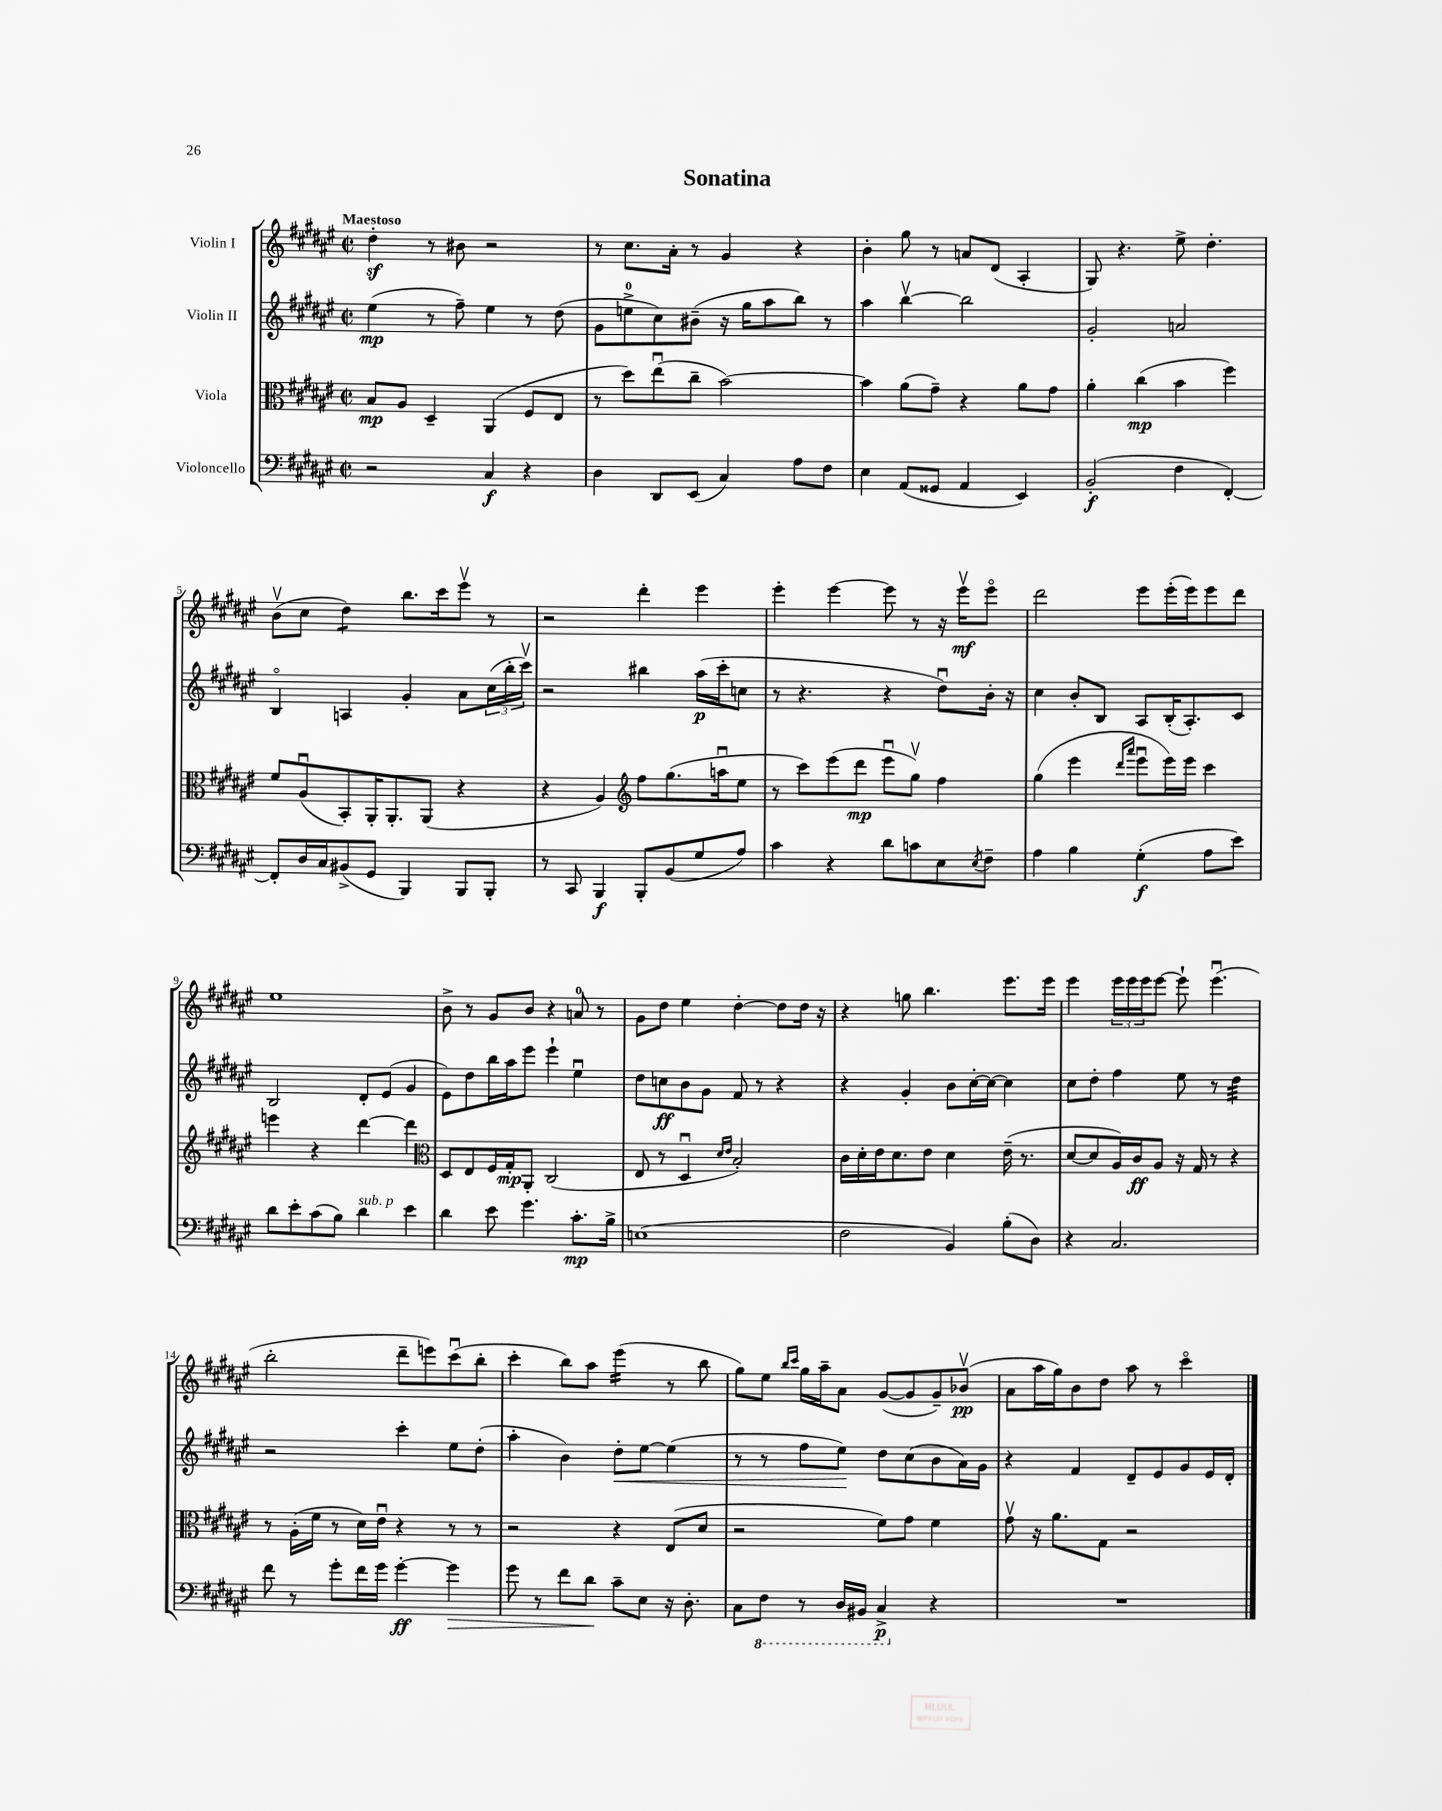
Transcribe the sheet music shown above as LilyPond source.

\header { title = "Sonatina" }
<<
\new StaffGroup <<
\new Staff = "s0" \with { instrumentName = "Violin I" } {
    \clef treble \key fis \major \defaultTimeSignature \time 2/2 \tempo "Maestoso"
    dis''4-.\sf r8 bis'8 r2 |
    r8 cis''8. ais'16-. r8 gis'4 r4 |
    b'4-. gis''8 r8 a'8 dis'8( ais4-. |
    gis8) r4. eis''8-> dis''4.-. |
    b'8\upbow( cis''8 dis''4:8) b''8. cis'''16 eis'''8\upbow r8 |
    r2 dis'''4-. eis'''4 |
    eis'''4-. eis'''4~ eis'''8 r8 r16 eis'''16\upbow\mf eis'''8\flageolet |
    dis'''2 eis'''8 eis'''16-.( eis'''16) eis'''8 dis'''8 |
    eis''1 |
    b'8-> r8 gis'8 b'8 r4 a'8-0 r8 |
    gis'8 dis''8 eis''4 dis''4~-. dis''8 dis''16 r16 |
    r4 g''8 b''4. eis'''8. eis'''16 |
    eis'''4 \tuplet 3/2 { eis'''16 eis'''16 eis'''16 } eis'''8~ eis'''8-! eis'''4.\downbow( |
    b''2-. dis'''8-- e'''8) cis'''8\downbow( b''8-. |
    cis'''4-. b''8) ais''8 eis'''4:16( r8 b''8 |
    gis''8) eis''8 \grace { b''16 cis'''16 } gis''16 ais''16-- ais'8 gis'8~( gis'8 gis'8--) bes'8\upbow\pp( |
    ais'8 ais''16 gis''16) b'8 dis''8 ais''8 r8 cis'''4\flageolet \bar "|." |
}
\new Staff = "s1" \with { instrumentName = "Violin II" } {
    \clef treble \key fis \major \defaultTimeSignature \time 2/2
    eis''4\mp( r8 fis''8--) eis''4 r8 dis''8( |
    gis'8 e''8-0-> cis''8) bis'8--( r16 gis''16 ais''8 b''8) r8 |
    ais''4 b''4~\upbow b''2 |
    gis'2-. a'2 |
    b4\flageolet a4 gis'4-. ais'8 \tuplet 3/2 { cis''16( b''16-. cis'''16\upbow) } |
    r2 bis''4 ais''16\p( cis'''16-. c''8 |
    r8 r4. r4 dis''8\downbow) b'16-. r16 |
    cis''4 b'8-. b8 ais8 b16-.( ais8.-.) cis'8 |
    b2 dis'8-. eis'8( gis'4 |
    eis'8) dis''8 b''16 ais''16 eis'''8 eis'''4-! eis''4\downbow |
    dis''8 c''8\ff b'8 gis'8 fis'8 r8 r4 |
    r4 gis'4-. b'8 cis''16~-. cis''16~ cis''4 |
    cis''8 dis''8-. fis''4 eis''8 r8 dis''4:32 |
    r2 cis'''4-. eis''8 dis''8-.( |
    ais''4-. b'4) dis''8-.\< eis''8~ eis''4( |
    r8 r8 fis''8 eis''8\!) dis''8 cis''8( b'8 ais'16) gis'16 |
    r4 fis'4 dis'8-- eis'8 gis'8 eis'16 dis'16-. \bar "|." |
}
\new Staff = "s2" \with { instrumentName = "Viola" } {
    \clef alto \key fis \major \defaultTimeSignature \time 2/2
    b8\mp ais8 dis4-- ais,4( fis8 eis8 |
    r8 dis''8) eis''8\downbow( cis''8-- b'2~) |
    b'4 ais'8( gis'8--) r4 ais'8 gis'8 |
    ais'4-. cis''4\mp( b'4 fis''4) |
    fis'8 ais8\downbow( b,8-.) ais,16-. ais,8.-. ais,8( r4 |
    r4 ais4) \clef treble fis''8 gis''8.( a''16\downbow eis''8 |
    r8 cis'''8) eis'''8( dis'''8\mp eis'''8\downbow gis''8\upbow) fis''4 |
    gis''4( eis'''4 \grace { dis'''16 ais'''16 } eis'''8\downbow eis'''16) eis'''16 cis'''4 |
    e'''4 r4 dis'''4~ dis'''4 |
    \clef alto dis8 eis8 fis16 gis16-.\mp ais,8-. cis2( |
    eis8 r8 dis4\downbow \grace { dis'16 eis'16 } b2-.) |
    cis'16 dis'16-. eis'16 dis'8. eis'8 dis'4 eis'16--( r8. |
    dis'8~ dis'8 ais16) cis'16\ff ais8 r16 gis16 r8 r4 |
    r8 ais16-.( fis'16 r8 dis'16) eis'16\downbow r4 r8 r8 |
    r2 r4 eis8( dis'8 |
    r2 fis'8) gis'8 fis'4 |
    gis'8\upbow r16 ais'8. gis8 r2 \bar "|." |
}
\new Staff = "s3" \with { instrumentName = "Violoncello" } {
    \clef bass \key fis \major \defaultTimeSignature \time 2/2
    r2 cis4\f r4 |
    dis4 dis,8 eis,8( cis4) ais8 fis8 |
    eis4 ais,8( gisis,8 ais,4 eis,4) |
    b,2-.\f( fis4 fis,4~-.) |
    fis,8-. dis16 cis16 bis,8->( gis,8 b,,4) b,,8 b,,8-. |
    r8 cis,8 b,,4\f b,,8-. b,8( gis8 ais8) |
    cis'4 r4 dis'8 c'8 eis8 \acciaccatura { eis8 } fis8-- |
    ais4 b4 gis4-.\f( ais8 eis'8) |
    dis'8 eis'8-. cis'8( b8) dis'4^\markup { \italic "sub. p" } eis'4 |
    dis'4 eis'8 gis'4. cis'8.-.\mp b16-> |
    e1( |
    fis2 b,4) b8-.( dis8) |
    r4 cis2. |
    fis'8 r8 gis'8-. fis'16 gis'16 gis'4~-.\ff gis'4\> |
    gis'8 r8 fis'8 dis'8\! cis'8-- eis8 r16 dis8.-. |
    cis8 \ottava #-1 fis,8 r8 dis,16 bis,,16 cis,4->\p \ottava #0 r4 |
    R1 \bar "|." |
}
>>
>>
